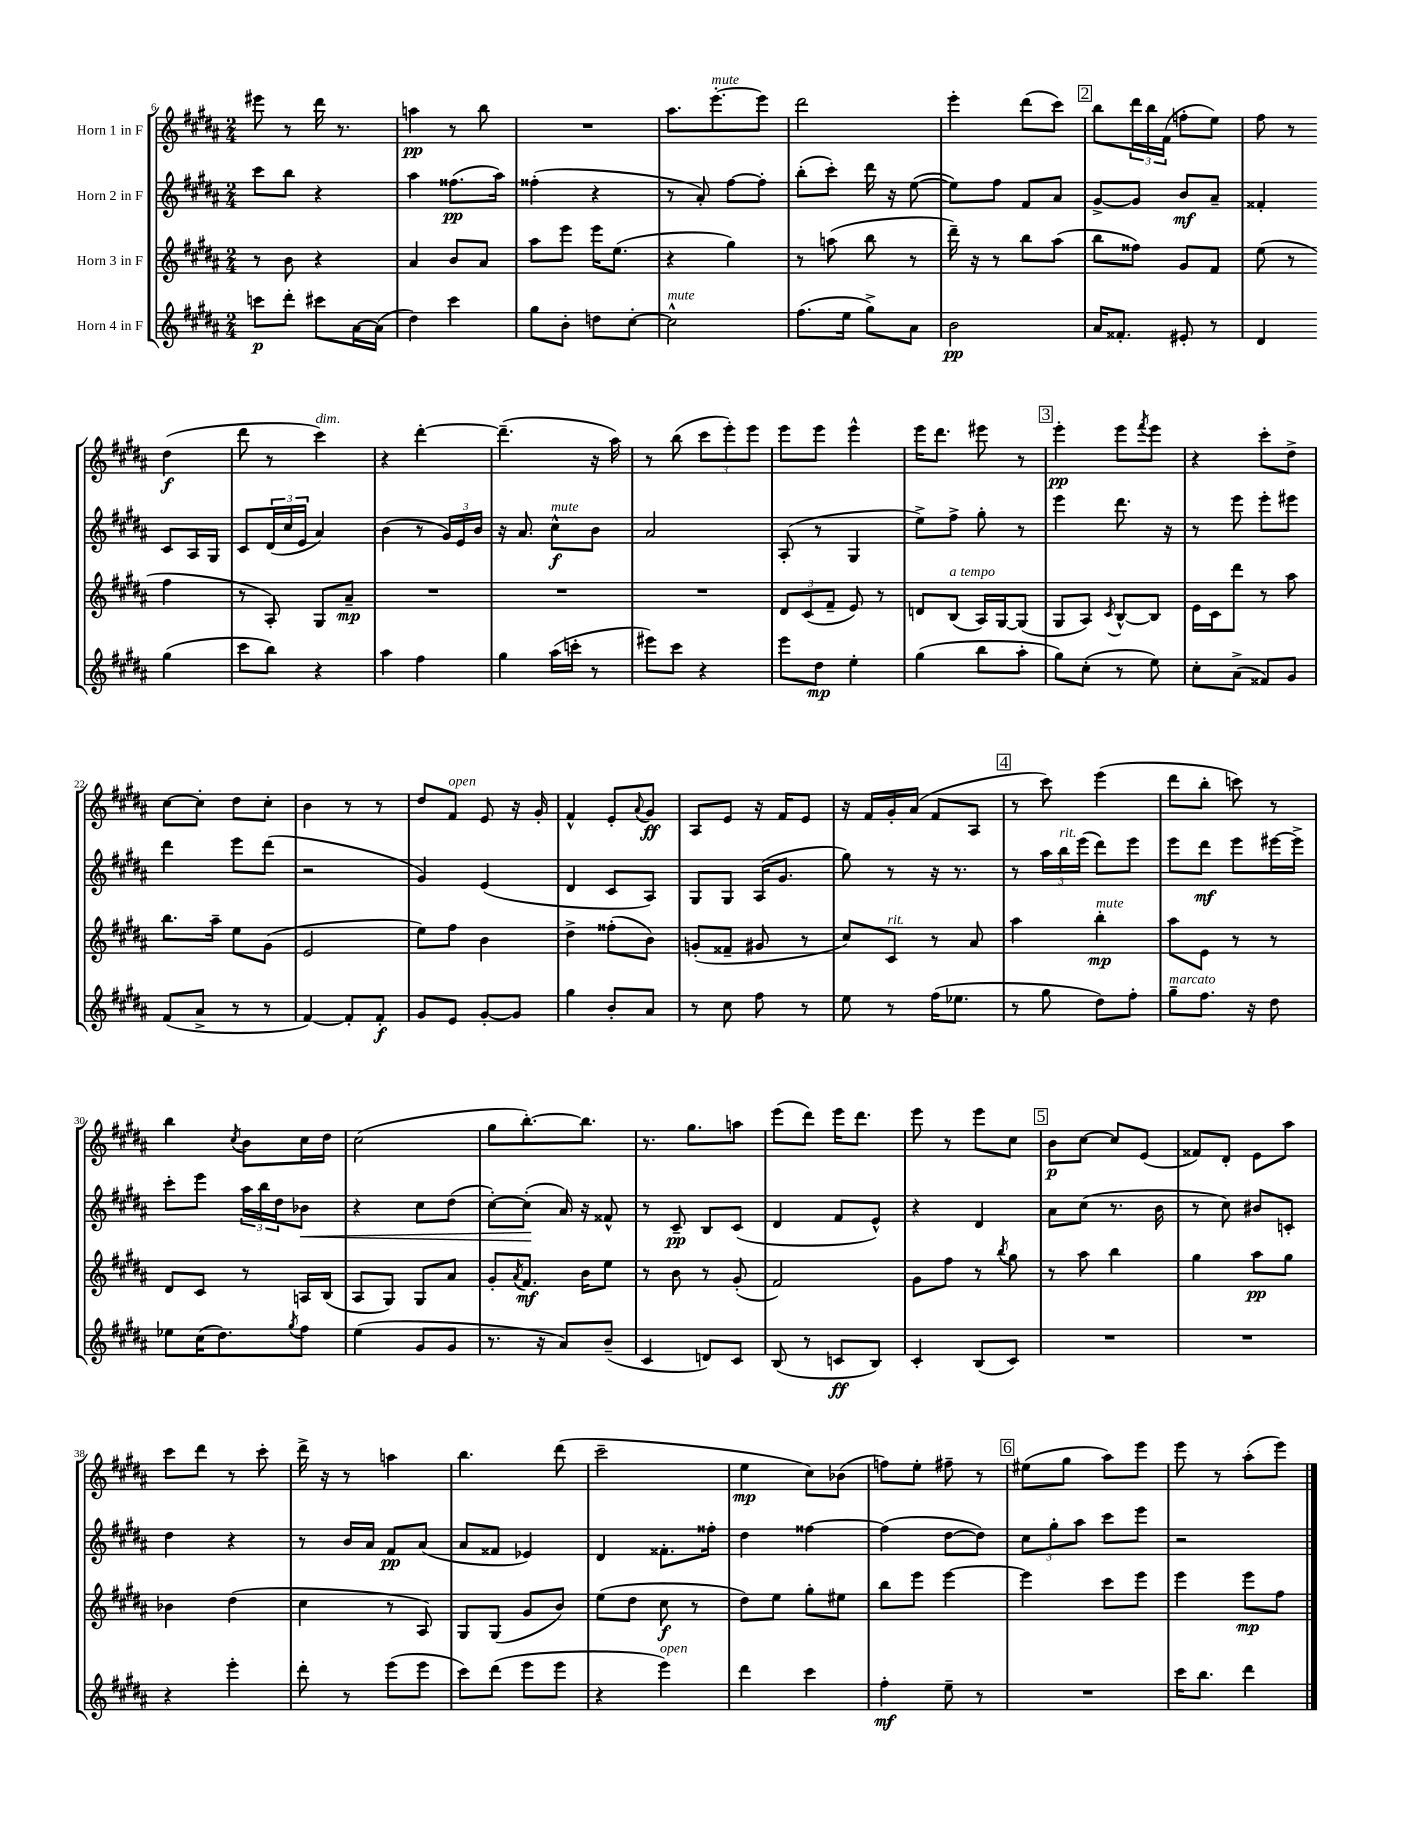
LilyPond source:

<<
\new StaffGroup <<
\new Staff = "s0" \with { instrumentName = "Horn 1 in F" } {
    \clef treble \key b \major \numericTimeSignature \time 2/4
    eis'''8 r8 dis'''16 r8. |
    a''4\pp r8 b''8 |
    R2 |
    ais''8. e'''8.~-.^\markup { \italic "mute" } e'''8 |
    dis'''2 |
    e'''4-. dis'''8( cis'''8) |
    \mark \markup { \box "2" } b''8 \tuplet 3/2 { dis'''16 b''16 fis'16( } f''8-. e''8) |
    fis''8 r8 dis''4\f( |
    dis'''8 r8 cis'''4^\markup { \italic "dim." }) |
    r4 dis'''4~-. |
    dis'''4.--( r16 ais''16) |
    r8 b''8( \tuplet 3/2 { cis'''8 e'''8-.) e'''8 } |
    e'''8 e'''8 e'''4-^ |
    e'''16 dis'''8. eis'''8 r8 |
    \mark \markup { \box "3" } e'''4-.\pp e'''8 \acciaccatura { fis'''8 } e'''8 |
    r4 cis'''8-. dis''8-> |
    cis''8~ cis''8-. dis''8 cis''8-. |
    b'4 r8 r8 |
    dis''8 fis'8^\markup { \italic "open" } e'8 r16 gis'16-. |
    fis'4-^ e'8-. \appoggiatura { ais'8 } gis'8\ff |
    ais8 e'8 r16 fis'16 e'8 |
    r16 fis'16 gis'16-. ais'16( fis'8 ais8 |
    \mark \markup { \box "4" } r8 cis'''8) e'''4( |
    dis'''8 b''8-. c'''8) r8 |
    b''4 \acciaccatura { cis''8 } b'8 cis''16 dis''16 |
    cis''2( |
    gis''8 b''8.~-.) b''8. |
    r8. gis''8. a''8 |
    e'''8( dis'''8) e'''16 dis'''8. |
    e'''8 r8 e'''8 cis''8 |
    \mark \markup { \box "5" } b'8\p cis''8~ cis''8 e'8( |
    fisis'8) dis'8-. e'8 ais''8 |
    cis'''8 dis'''8 r8 cis'''8-. |
    dis'''16-> r16 r8 a''4 |
    b''4. dis'''8( |
    cis'''2-- |
    e''4\mp cis''8) bes'8( |
    f''8) e''8-. fis''8-- r8 |
    \mark \markup { \box "6" } eis''8( gis''8 ais''8) e'''8 |
    e'''8 r8 ais''8-.( e'''8) \bar "|." |
}
\new Staff = "s1" \with { instrumentName = "Horn 2 in F" } {
    \clef treble \key b \major \numericTimeSignature \time 2/4
    cis'''8 b''8 r4 |
    ais''4 fisis''8.\pp( ais''16) |
    fisis''4-.( r4 |
    r8 ais'8-.) fis''8~ fis''8-. |
    b''8-.( cis'''8-.) dis'''16 r16 e''8~( |
    e''8) fis''8 fis'8 ais'8 |
    \mark \markup { \box "2" } gis'8~-> gis'8 b'8\mf ais'8-- |
    fisis'4-. cis'8 ais16 gis16 |
    cis'8 \tuplet 3/2 { dis'16( cis''16 e'16 } ais'4) |
    b'4( r8 \tuplet 3/2 { gis'16) e'16 b'16 } |
    r16 ais'8. cis''8-^\f^\markup { \italic "mute" } b'8 |
    ais'2 |
    ais8-.( r8 gis4 |
    e''8->) fis''8-> gis''8-. r8 |
    \mark \markup { \box "3" } e'''4 dis'''8. r16 |
    r8 e'''8 e'''8-. eis'''8 |
    dis'''4 e'''8 dis'''8( |
    r2 |
    gis'4) e'4( |
    dis'4 cis'8 ais8) |
    gis8 gis8 ais16( gis'8. |
    gis''8) r8 r16 r8. |
    \mark \markup { \box "4" } r8 \tuplet 3/2 { ais''16 b''16^\markup { \italic "rit." } e'''16( } dis'''8) e'''8 |
    e'''8 dis'''8\mf e'''8 eis'''16~ eis'''16-> |
    cis'''8-. e'''8 \tuplet 3/2 { ais''16 b''16 dis''16 } bes'8\< |
    r4 cis''8 dis''8( |
    cis''8~-.) cis''8-.\!( ais'16) r16 fisis'8-^ |
    r8 cis'8--\pp b8 cis'8( |
    dis'4 fis'8 e'8-^) |
    r4 dis'4 |
    \mark \markup { \box "5" } ais'8 cis''8( r8. b'16 |
    r8 cis''8) bis'8 c'8-. |
    dis''4 r4 |
    r8 b'16 ais'16 fis'8\pp ais'8( |
    ais'8 fisis'8 ees'4) |
    dis'4 fisis'8.-. fisis''16-. |
    dis''4 fisis''4~ |
    fisis''4( dis''8~ dis''8) |
    \mark \markup { \box "6" } \tuplet 3/2 { cis''8 gis''8-. ais''8 } cis'''8 e'''8 |
    r2 \bar "|." |
}
\new Staff = "s2" \with { instrumentName = "Horn 3 in F" } {
    \clef treble \key b \major \numericTimeSignature \time 2/4
    r8 b'8 r4 |
    ais'4 b'8 ais'8 |
    ais''8 e'''8 e'''16 e''8.( |
    r4 gis''4) |
    r8 a''8( b''8 r8 |
    dis'''16--) r16 r8 b''8 ais''8( |
    \mark \markup { \box "2" } b''8 fisis''8) gis'8 fis'8 |
    e''8( r8 fis''4 |
    r8 ais8-.) gis8 ais'8--\mp |
    R2 |
    R2 |
    R2 |
    \tuplet 3/2 { dis'8 cis'8( fis'8-- } e'8) r8 |
    d'8 b8^\markup { \italic "a tempo" }( ais16) gis16~ gis8( |
    \mark \markup { \box "3" } gis8 ais8) \acciaccatura { cis'8 } b8~-^ b8 |
    e'16 cis'16 dis'''8 r8 ais''8 |
    b''8. ais''16-- e''8 gis'8( |
    e'2 |
    e''8) fis''8 b'4 |
    dis''4-> fisis''8-.( b'8) |
    g'8-.( fisis'8-- gis'8 r8 |
    cis''8) cis'8^\markup { \italic "rit." } r8 ais'8 |
    \mark \markup { \box "4" } ais''4 b''4-.\mp^\markup { \italic "mute" } |
    ais''8 e'8 r8 r8 |
    dis'8 cis'8 r8 a16 b16( |
    ais8 gis8) gis8 ais'8 |
    gis'8-. \acciaccatura { ais'8 } fis'8.\mf b'16 e''8 |
    r8 b'8 r8 gis'8-.( |
    fis'2) |
    gis'8 fis''8 r8 \acciaccatura { b''8 } gis''8 |
    \mark \markup { \box "5" } r8 ais''8 b''4 |
    gis''4 ais''8\pp gis''8 |
    bes'4 dis''4( |
    cis''4 r8 ais8) |
    gis8 gis8( gis'8 b'8) |
    e''8( dis''8 cis''8\f r8 |
    dis''8) e''8 gis''8-. eis''8 |
    b''8 e'''8 e'''4~ |
    \mark \markup { \box "6" } e'''4 cis'''8 e'''8 |
    e'''4 e'''8\mp fis''8 \bar "|." |
}
\new Staff = "s3" \with { instrumentName = "Horn 4 in F" } {
    \clef treble \key b \major \numericTimeSignature \time 2/4
    c'''8\p dis'''8-. cis'''8 ais'16~ ais'16( |
    dis''4) cis'''4 |
    gis''8 b'8-. d''8 cis''8~-. |
    cis''2-^^\markup { \italic "mute" } |
    fis''8.( e''16 gis''8->) ais'8 |
    b'2\pp |
    \mark \markup { \box "2" } ais'16 fisis'8.-. eis'8-. r8 |
    dis'4 gis''4( |
    cis'''8 b''8) r4 |
    ais''4 fis''4 |
    gis''4 ais''16( c'''16-. r8 |
    eis'''8) cis'''8 r4 |
    e'''8 dis''8\mp e''4-. |
    gis''4( b''8 ais''8-. |
    \mark \markup { \box "3" } gis''8) cis''8-.( r8 e''8) |
    cis''8-. ais'8->( fisis'8) gis'8 |
    fis'8( ais'8-> r8 r8 |
    fis'4~) fis'8-. fis'8-.\f |
    gis'8 e'8 gis'8~-. gis'8 |
    gis''4 b'8-. ais'8 |
    r8 cis''8 fis''8 r8 |
    e''8 r8 fis''16( ees''8. |
    \mark \markup { \box "4" } r8 gis''8 dis''8) fis''8-. |
    gis''8--^\markup { \italic "marcato" } fis''8. r16 dis''8 |
    ees''8 cis''16( dis''8.) \acciaccatura { gis''8 } fis''8 |
    e''4( gis'8 gis'8 |
    r8. r16 ais'8) b'8--( |
    cis'4 d'8) cis'8 |
    b8( r8 c'8\ff b8) |
    cis'4-. b8( cis'8) |
    \mark \markup { \box "5" } R2 |
    R2 |
    r4 e'''4-. |
    dis'''8-. r8 e'''8( e'''8 |
    cis'''8) dis'''8( e'''8 e'''8 |
    r4 e'''4^\markup { \italic "open" }) |
    dis'''4 cis'''4 |
    fis''4-.\mf e''8-- r8 |
    \mark \markup { \box "6" } R2 |
    cis'''16 b''8. dis'''4 \bar "|." |
}
>>
>>
\layout { \context { \Score currentBarNumber = #6 } }
